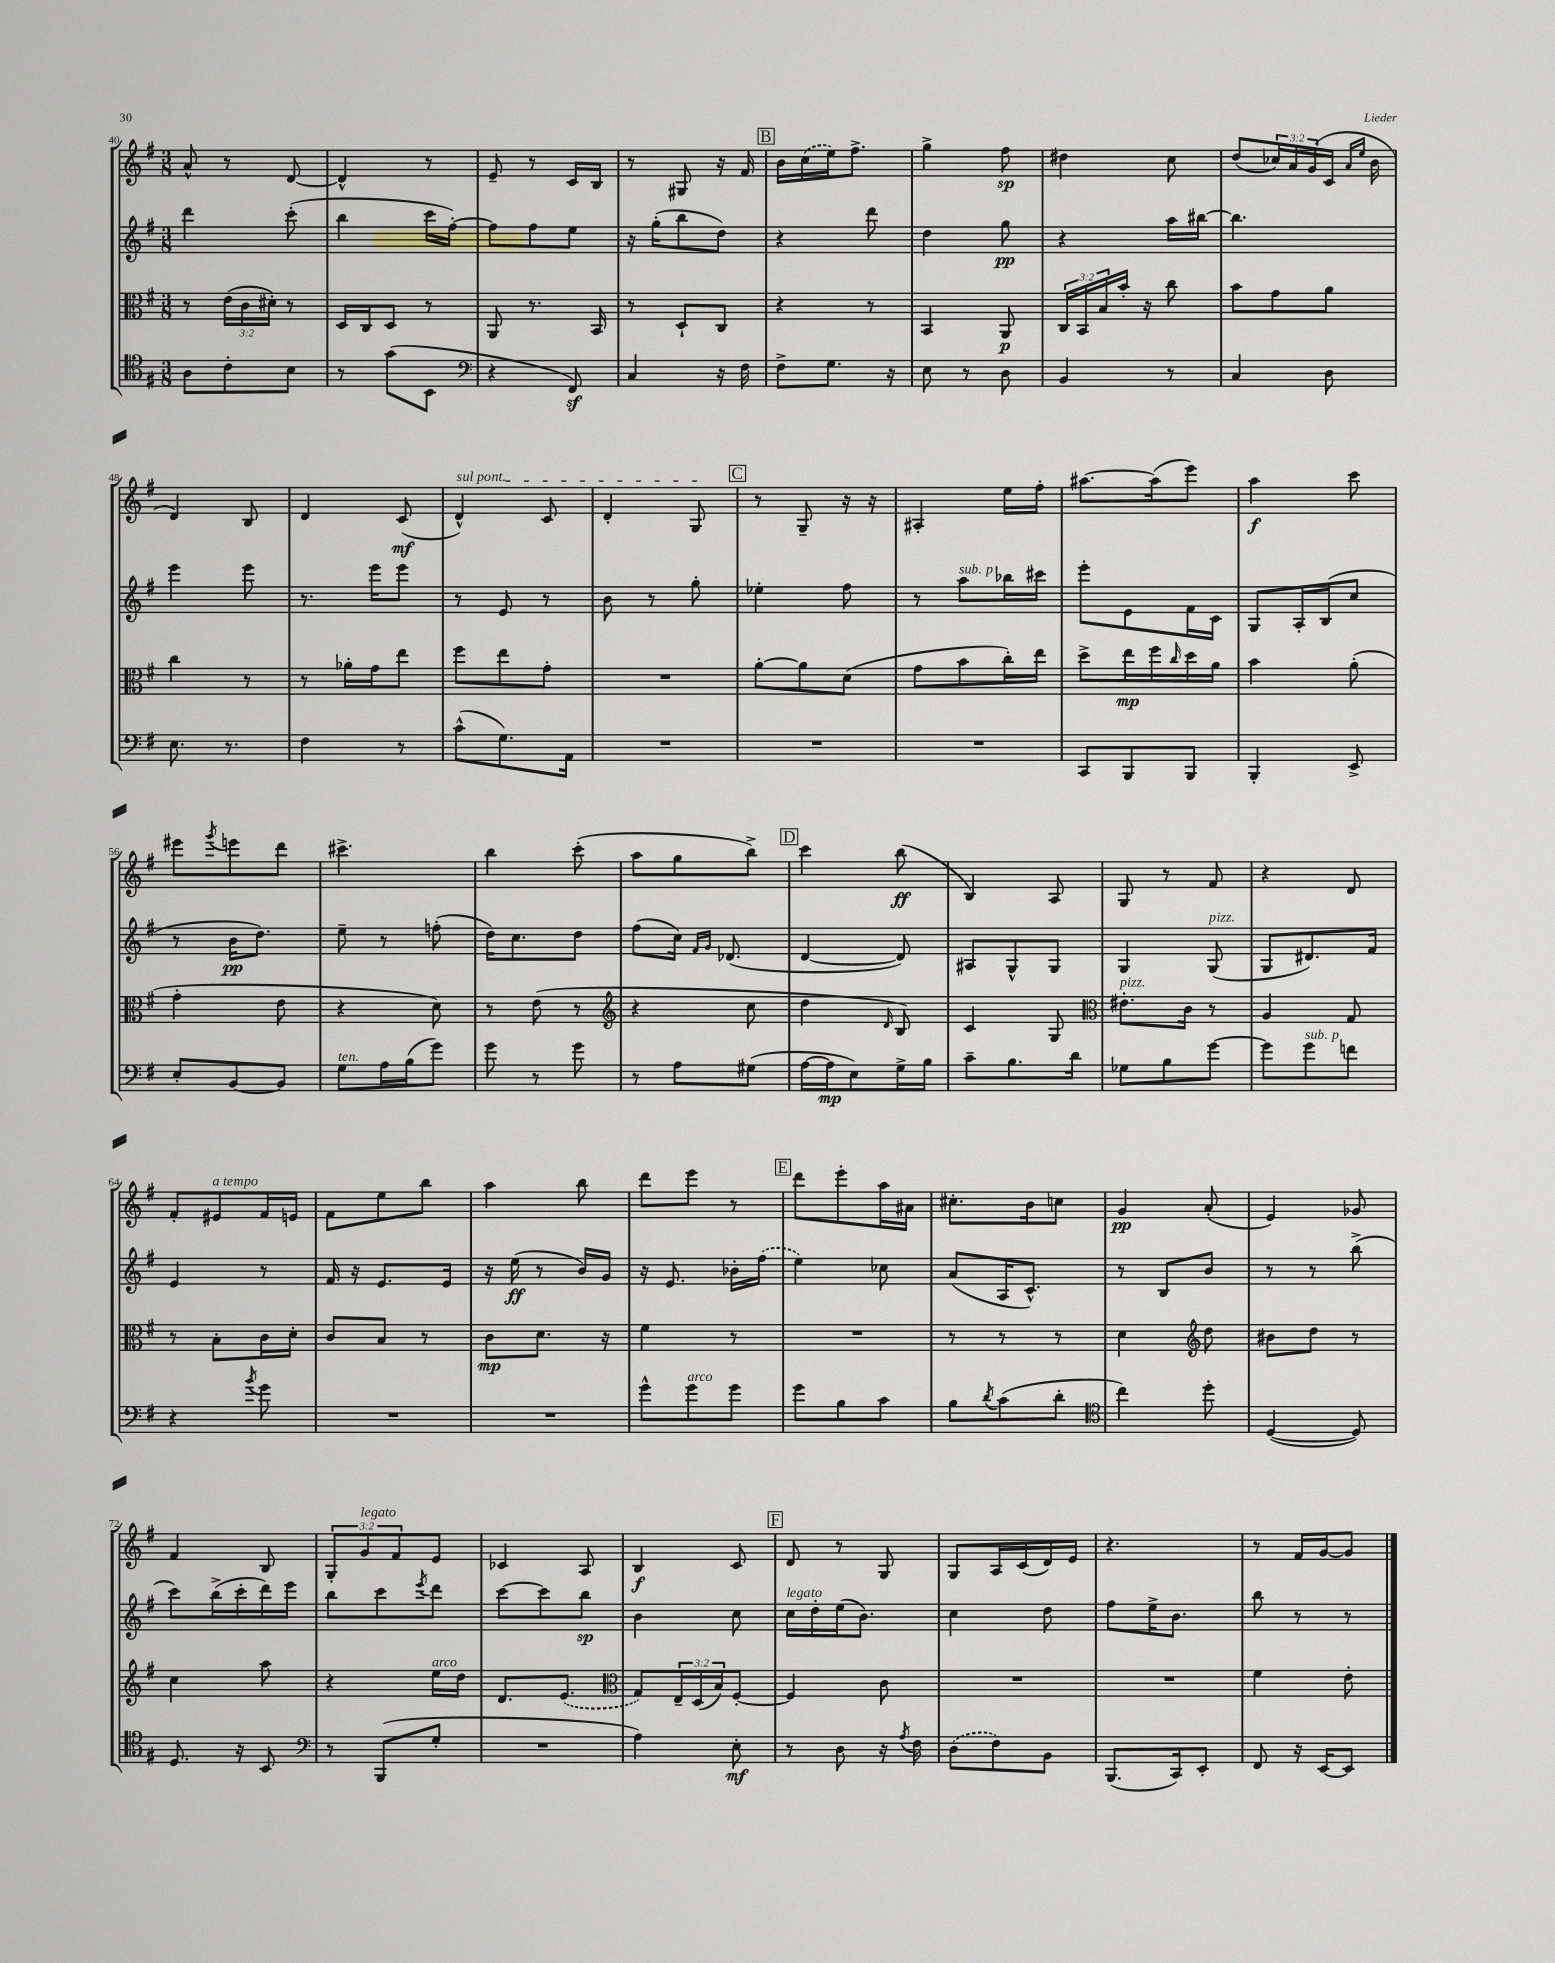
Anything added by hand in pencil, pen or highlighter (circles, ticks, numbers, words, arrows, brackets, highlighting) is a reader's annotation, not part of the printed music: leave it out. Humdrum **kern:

**kern	**dynam	**kern	**dynam	**kern	**dynam	**kern	**dynam
*part4	*part4	*part3	*part3	*part2	*part2	*part1	*part1
*staff4	*staff4	*staff3	*staff3	*staff2	*staff2	*staff1	*staff1
*clefC4	*	*clefC3	*	*clefG2	*	*clefG2	*
*k[f#]	*	*k[f#]	*	*k[f#]	*	*k[f#]	*
*M3/8	*	*M3/8	*	*M3/8	*	*M3/8	*
=40	=40	=40	=40	=40	=40	=40	=40
8A\L	.	8r	.	4ddd\	.	8a^^/	.
8c'\	.	(24e\LL	.	.	.	8r	.
.	.	24c\	.	.	.	.	.
.	.	24d#X'\JJ)	.	.	.	.	.
8B\J	.	8r	.	(8ccc'\	.	[8d/	.
=41	=41	=41	=41	=41	=41	=41	=41
8r	.	16D/LL	.	4bb\	.	4d^^/]	.
.	.	16C/J	.	.	.	.	.
(8g\L	.	8D/J	.	.	.	.	.
8BB\J	.	8r	.	16ccc\LL	.	8r	.
.	.	.	.	[16ff#'\JJ)	.	.	.
=42	=42	=42	=42	=42	=42	=42	=42
*clefF4	*	*	*	*	*	*	*
4r	.	8AA/	.	8ff#\L]	.	8e~/	.
.	.	8.r	.	8ff#\	.	8r	.
8FF#z/)	.	.	.	8ee\J	.	16c/LL	.
.	.	16BB/	.	.	.	16B/JJ	.
=43	=43	=43	=43	=43	=43	=43	=43
4C/	.	8r	.	16r	.	8r	.
.	.	.	.	(16gg'\KL	.	.	.
.	.	8D`/L	.	8bb\	.	8G#X/	.
16r	.	8C/J	.	8dd\J)	.	16r	.
16F#\	.	.	.	.	.	16f#/	.
!!LO:REH:place=s1:t=B
=44	=44	=44	=44	=44	=44	=44	=44
8F#^\L	.	4r	.	4r	.	16b\LL	.
.	.	.	.	.	.	(16cc\	.
8.G\J	.	.	.	.	.	16ee\J)	.
.	.	.	.	.	.	8.ff#^\J	.
.	.	8r	.	8ddd\	.	.	.
16r	.	.	.	.	.	.	.
=45	=45	=45	=45	=45	=45	=45	=45
8E\	.	4BB/	.	4dd\	.	4gg^\	.
8r	.	.	.	.	.	.	.
8D\	.	8AA/	p	8gg\	pp	8ff#\	sp
=46	=46	=46	=46	=46	=46	=46	=46
4BB/	.	24C/LL	.	4r	.	4dd#X\	.
.	.	24BB/	.	.	.	.	.
.	.	24B/	.	.	.	.	.
.	.	16b'/JJ	.	.	.	.	.
.	.	16r	.	.	.	.	.
8r	.	8cc\	.	16aa\LL	.	8cc\	.
.	.	.	.	[16bb#X\JJ	.	.	.
=47	=47	=47	=47	=47	=47	=47	=47
4C/	.	8b\L	.	4.bb#\]	.	(8dd/L	.
.	.	8g\	.	.	.	24cc-X/L)	.
.	.	.	.	.	.	24a/	.
.	.	.	.	.	.	(24g/	.
8D\	.	8a\J	.	.	.	16c/JJ	.
.	.	.	.	.	.	16qqa/LL	.
.	.	.	.	.	.	16qqee/JJ	.
.	.	.	.	.	.	16b\	.
!!LO:LB:g=z
=48	=48	=48	=48	=48	=48	=48	=48
8.E\	.	4cc\	.	4eee\	.	4d/)	.
8.r	.	.	.	.	.	.	.
.	.	8r	.	8eee\	.	8B/	.
=49	=49	=49	=49	=49	=49	=49	=49
4F#\	.	8r	.	8.r	.	4d/	.
.	.	16a-X'\LL	.	.	.	.	.
.	.	16g\J	.	16eee\KL	.	.	.
8r	.	8ee\J	.	8eee\J	.	(8c/	mf
=50	=50	=50	=50	=50	=50	=50	=50
!	!	!	!	!	!	!LO:TX:a:i:t=sul pont.	!
(8c^^\L	.	8ff#\L	.	8r	.	4d^^/)	.
8.G\)	.	8ee\	.	8e/	.	.	.
.	.	8g'\J	.	8r	.	8c/	.
16AA\Jk	.	.	.	.	.	.	.
=51	=51	=51	=51	=51	=51	=51	=51
4.r	.	4.r	.	8b\	.	4d'/	.
.	.	.	.	8r	.	.	.
.	.	.	.	8gg'\	.	8G/	.
!!LO:REH:place=s1:t=C
=52	=52	=52	=52	=52	=52	=52	=52
4.r	.	[8a'\L	.	4ee-X'\	.	8r	.
.	.	8a\]	.	.	.	8G~/	.
.	.	(8d\J	.	8ff#\	.	16r	.
.	.	.	.	.	.	16r	.
=53	=53	=53	=53	=53	=53	=53	=53
4.r	.	8g\L	.	8r	.	4A#X'/	.
!	!	!	!	!LO:TX:a:i:t=sub. p	!	!	!
.	.	8b\	.	8aa\L	.	.	.
.	.	16cc'\L)	.	16bb-X\L	.	16ee\LL	.
.	.	16ee\JJ	.	16ccc#X\JJ	.	16ff#'\JJ	.
=54	=54	=54	=54	=54	=54	=54	=54
8CC/L	.	8dd^\L	.	8eee'\L	.	[8.aa#X\L	.
8BBB/	.	16ee\L	mp	8e\	.	.	.
.	.	16ff#\	.	.	.	(16aa#\k]	.
.	.	16qqcc/	.	.	.	.	.
8BBB/J	.	16dd\	.	16f#\L	.	8eee\J)	.
.	.	16a\JJ	.	16c\JJ	.	.	.
=55	=55	=55	=55	=55	=55	=55	=55
4BBB'/	.	4b\	.	8G/L	.	4aa\	f
.	.	.	.	16A'/L	.	.	.
.	.	.	.	(16B/J	.	.	.
8EE^/	.	(8a'\	.	8cc/J	.	8ccc\	.
!!LO:LB:g=z
=56	=56	=56	=56	=56	=56	=56	=56
8E'/L	.	4g'\	.	8r	.	8eee#X\L	.
.	.	.	.	.	.	8qggg/	.
[8BB/	.	.	.	16b\KL	pp	8eeen\	.
.	.	.	.	8.dd\J)	.	.	.
8BB/J]	.	8e\	.	.	.	8ddd\J	.
=57	=57	=57	=57	=57	=57	=57	=57
!LO:TX:a:i:t=ten.	!	!	!	!	!	!	!
8G\L	.	4r	.	8ee~\	.	4.ccc#X^\	.
16A\L	.	.	.	8r	.	.	.
(16B\J	.	.	.	.	.	.	.
8g\J)	.	8d\)	.	(8ffn'\	.	.	.
=58	=58	=58	=58	=58	=58	=58	=58
8g\	.	8r	.	16dd\KL)	.	4bb\	.
.	.	.	.	8.cc\	.	.	.
8r	.	(8e\	.	.	.	.	.
8g\	.	8r	.	8dd\J	.	(8ccc'\	.
=59	=59	=59	=59	=59	=59	=59	=59
*	*	*clefG2	*	*	*	*	*
8r	.	4r	.	(8ff#\L	.	8aa\L	.
8A\L	.	.	.	16cc\Jk)	.	8gg\	.
.	.	.	.	16qqf#/LL	.	.	.
.	.	.	.	16qqg/JJ	.	.	.
.	.	.	.	(8.d-X/	.	.	.
(8G#X\J	.	8cc\	.	.	.	8bb^\J)	.
!!LO:REH:place=s1:t=D
=60	=60	=60	=60	=60	=60	=60	=60
[16A\LL	.	4dd\	.	[4d/	.	4ccc\	.
16A\J]	mp	.	.	.	.	.	.
8E\)	.	.	.	.	.	.	.
.	.	16qqd/	.	.	.	.	.
16G^\L	.	8B/)	.	8d/])	.	(8bb\	ff
16B\JJ	.	.	.	.	.	.	.
=61	=61	=61	=61	=61	=61	=61	=61
8c~\L	.	4c/	.	8A#X/L	.	4B/)	.
8.B\	.	.	.	8G^^/	.	.	.
.	.	8G/	.	8G/J	.	8A/	.
16d\Jk	.	.	.	.	.	.	.
=62	=62	=62	=62	=62	=62	=62	=62
*	*	*clefC3	*	*	*	*	*
!	!	!LO:TX:a:i:t=pizz.	!	!	!	!	!
8G-X\L	.	8.e#X'\L	.	4G/	.	8G/	.
8B\	.	.	.	.	.	8r	.
.	.	16c\Jk	.	.	.	.	.
!	!	!	!	!LO:TX:a:i:t=pizz.	!	!	!
[8g\J	.	8r	.	(8G/	.	8f#/	.
=63	=63	=63	=63	=63	=63	=63	=63
8g\L]	.	4A/	.	8G/L	.	4r	.
!LO:TX:a:i:t=sub. p	!	!	!	!	!	!	!
8g\	.	.	.	8.d#X/)	.	.	.
8fn\J	.	8G/	.	.	.	8d/	.
.	.	.	.	16f#/Jk	.	.	.
!!LO:LB:g=z
=64	=64	=64	=64	=64	=64	=64	=64
4r	.	8r	.	4e/	.	8f#'/L	.
!	!	!	!	!	!	!LO:TX:a:i:t=a tempo	!
.	.	8B'\L	.	.	.	8e#X/	.
8qb/	.	.	.	.	.	.	.
8g\	.	16c\L	.	8r	.	16f#/L	.
.	.	16d'\JJ	.	.	.	16en/JJ	.
=65	=65	=65	=65	=65	=65	=65	=65
4.r	.	8c/L	.	16f#/	.	8f#\L	.
.	.	.	.	16r	.	.	.
.	.	8B/J	.	8.e/L	.	8ee\	.
.	.	8r	.	.	.	8bb\J	.
.	.	.	.	16e/Jk	.	.	.
=66	=66	=66	=66	=66	=66	=66	=66
4.r	.	8c\L	mp	16r	.	4aa\	.
.	.	.	.	(16ee\	ff	.	.
.	.	8.d\J	.	8r	.	.	.
.	.	.	.	16b/LL)	.	8bb\	.
.	.	16r	.	16g/JJ	.	.	.
=67	=67	=67	=67	=67	=67	=67	=67
8g^^\L	.	4f#\	.	16r	.	8ddd\L	.
.	.	.	.	8.e/	.	.	.
!LO:TX:a:i:t=arco	!	!	!	!	!	!	!
8g\	.	.	.	.	.	8eee\J	.
8g\J	.	8r	.	16b-X'\LL	.	8r	.
.	.	.	.	(16ff#\JJ	.	.	.
!!LO:REH:place=s1:t=E
=68	=68	=68	=68	=68	=68	=68	=68
8g\L	.	4.r	.	4ee\)	.	8ddd\L	.
8B\	.	.	.	.	.	8eee'\	.
8c\J	.	.	.	8cc-X\	.	16aa\L	.
.	.	.	.	.	.	16a#X\JJ	.
=69	=69	=69	=69	=69	=69	=69	=69
8B\L	.	8r	.	(8a/L	.	8.cc#X'\L	.
8qd/	.	.	.	.	.	.	.
(8c\	.	8r	.	16A/K	.	.	.
.	.	.	.	8.c^^/J)	.	16b\k	.
8d'\J	.	8r	.	.	.	8ccn\J	.
=70	=70	=70	=70	=70	=70	=70	=70
*clefC4	*	*	*	*	*	*	*
4cc\)	.	4d\	.	8r	.	4g/	pp
.	.	.	.	8B/L	.	.	.
*	*	*clefG2	*	*	*	*	*
8dd'\	.	8dd\	.	8b/J	.	(8a'/	.
=71	=71	=71	=71	=71	=71	=71	=71
([4D/	.	8b#X\L	.	8r	.	4e/)	.
.	.	8dd\J	.	8r	.	.	.
8D/])	.	8r	.	(8bb^\	.	8g-X/	.
!!LO:LB:g=z
=72	=72	=72	=72	=72	=72	=72	=72
8.D/	.	4cc\	.	8ccc\L)	.	4f#/	.
.	.	.	.	(16bb^\L	.	.	.
16r	.	.	.	16ccc'\	.	.	.
8BB/	.	8aa\	.	16ddd\)	.	8B/	.
.	.	.	.	16eee\JJ	.	.	.
=73	=73	=73	=73	=73	=73	=73	=73
*clefF4	*	*	*	*	*	*	*
8r	.	4r	.	8bb\L	.	12G'/L	.
!	!	!	!	!	!	!LO:TX:a:i:t=legato	!
.	.	.	.	.	.	12g/	.
(8BBB/L	.	.	.	8ccc\	.	.	.
.	.	.	.	.	.	12f#/	.
.	.	.	.	8qeee/	.	.	.
!	!	!LO:TX:a:i:t=arco	!	!	!	!	!
8G'/J	.	16ee\LL	.	8ddd\J	.	8e/J	.
.	.	16dd\JJ	.	.	.	.	.
=74	=74	=74	=74	=74	=74	=74	=74
4.r	.	8.d/L	.	[8ccc\L	.	4c-X/	.
.	.	.	.	8ccc\]	.	.	.
.	.	(8.e/J	.	.	.	.	.
.	.	.	.	8bb\J	sp	8A/	.
=75	=75	=75	=75	=75	=75	=75	=75
*	*	*clefC3	*	*	*	*	*
4A\)	.	8G/L)	.	4b\	.	4B/	f
.	.	24E~/L	.	.	.	.	.
.	.	(24D/	.	.	.	.	.
.	.	24B/J)	.	.	.	.	.
8E'\	mf	[8F#'/J	.	8cc\	.	8c/	.
!!LO:REH:place=s1:t=F
=76	=76	=76	=76	=76	=76	=76	=76
!	!	!	!	!LO:TX:a:i:t=legato	!	!	!
8r	.	4F#/]	.	16cc\LL	.	8d/	.
.	.	.	.	16dd'\	.	.	.
8D\	.	.	.	(16ee\J	.	8r	.
.	.	.	.	8.b\J)	.	.	.
16r	.	8c\	.	.	.	8G/	.
8qA/	.	.	.	.	.	.	.
16F#\	.	.	.	.	.	.	.
=77	=77	=77	=77	=77	=77	=77	=77
(8D\L	.	4.r	.	4cc\	.	8G/L	.
8F#\)	.	.	.	.	.	16A/L	.
.	.	.	.	.	.	(16c/	.
8BB\J	.	.	.	8dd\	.	16d/)	.
.	.	.	.	.	.	16e/JJ	.
=78	=78	=78	=78	=78	=78	=78	=78
(8.BBB/L	.	4.r	.	8ff#\L	.	4.r	.
.	.	.	.	16ee^\K	.	.	.
16CC/k)	.	.	.	8.b\J	.	.	.
8EE'/J	.	.	.	.	.	.	.
=79	=79	=79	=79	=79	=79	=79	=79
8FF#/	.	4f#\	.	8bb\	.	8r	.
16r	.	.	.	8r	.	16f#/LL	.
[16EE/KL	.	.	.	.	.	[16g/J	.
8EE/J]	.	8e'\	.	8r	.	8g/J]	.
==	==	==	==	==	==	==	==
*-	*-	*-	*-	*-	*-	*-	*-
